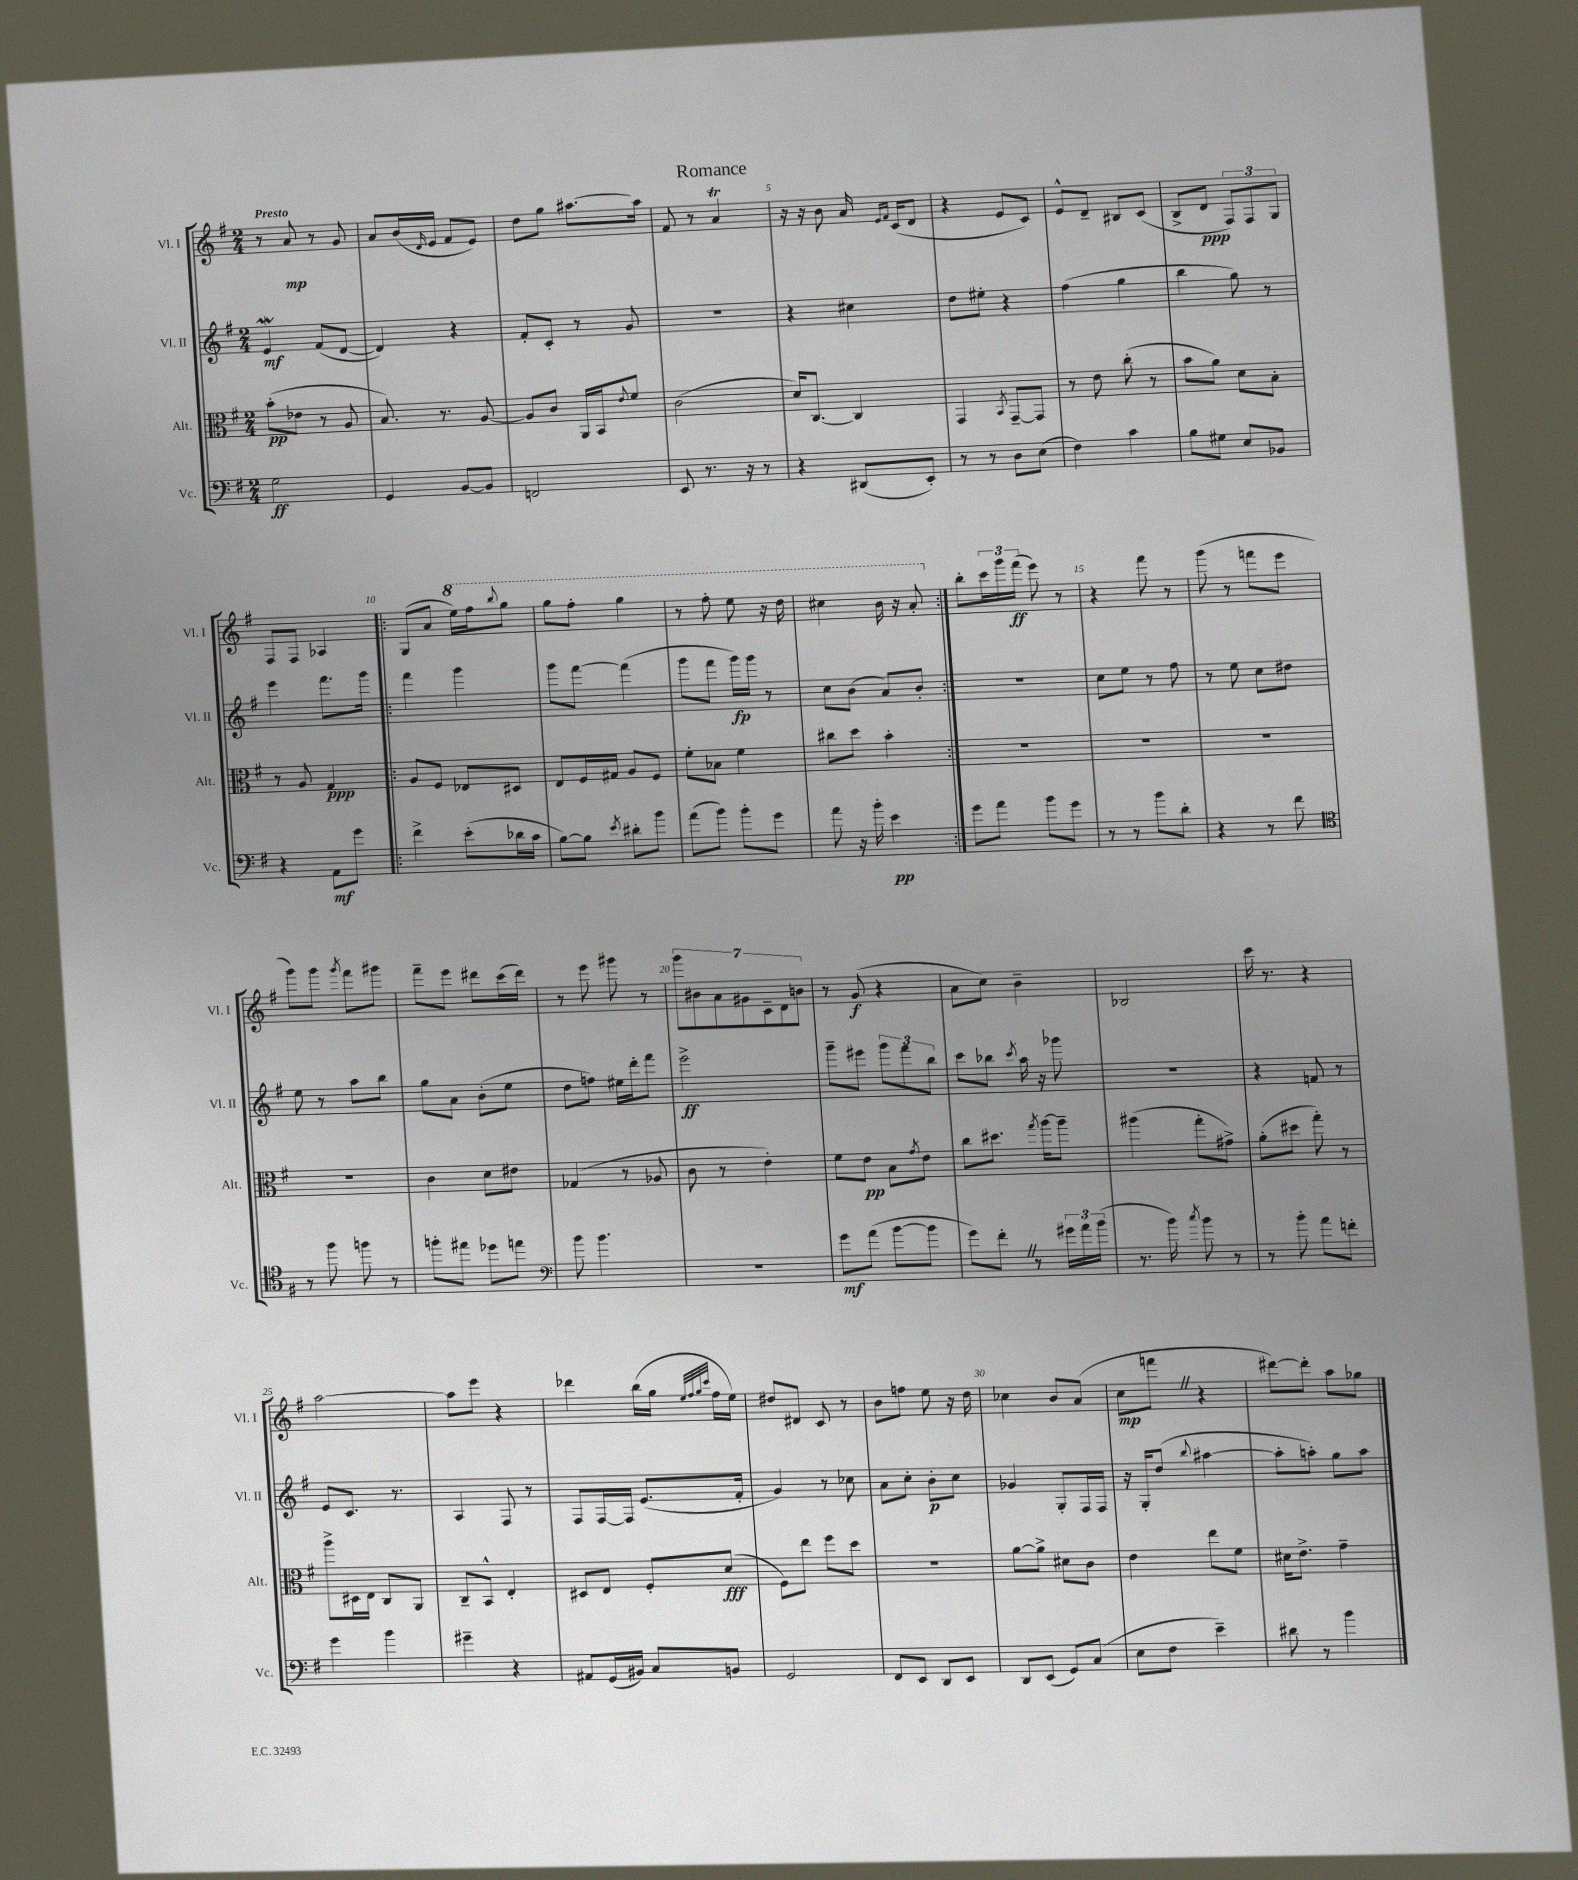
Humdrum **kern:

**kern	**kern	**kern	**kern
*staff4	*staff3	*staff2	*staff1
*clefF4	*clefC3	*clefG2	*clefG2
*k[f#]	*k[f#]	*k[f#]	*k[f#]
*M2/4	*M2/4	*M2/4	*M2/4
2G	(8b'	4e	8r
.	8e-	.	8a
.	8r	(8f#	8r
.	8A	[8d	8g
=	=	=	=
4GG	8.B)	4d])	8a
.	.	.	(16b
.	.	.	16qqd
.	8.r	.	16e
[8BB	.	4r	8f#
8BB]	[8A	.	8e)
=	=	=	=
2FF	8A]	8f#'	8dd
.	8c	8c'	8gg
.	16AA	8r	[8.aa#
.	16BB	.	.
.	8qqe	.	.
.	8f#	8g	.
.	.	.	16aa#]
=	=	=	=
8EE	(2c	2r	8f#
8.r	.	.	8r
.	.	.	4a
16r	.	.	.
8r	.	.	.
=	=	=	=
4r	16d)	4r	16r
.	[8.C	.	16r
.	.	.	8b
(8DD#	4C]	4cc#	16a
.	.	.	16qqe
.	.	.	16qqf#
.	.	.	(16c
8EE')	.	.	8d
=	=	=	=
8r	4GG	8dd	4r
8r	.	8ee#'	.
.	8qBB	.	.
8D	[8GG~	4r	8e
(8E	8GG]	.	8c)
=	=	=	=
4F#)	8r	(4ff#	8e^^
.	8e	.	8d~
4c	(8cc'	4gg	8B#
.	8r	.	(8c
=	=	=	=
8B	8b	4bb	8B^
8G#	8a)	.	8d
8E	8d	8gg)	12F#)
.	.	.	12F#
8BB-	8B'	8r	.
.	.	.	12G
=	=	=	=
4r	8r	4eee	8F#
.	8A	.	8F#
8AA	4G	8.fff#	4A-
8g	.	.	.
.	.	16ggg	.
=!|:	=!|:	=!|:	=!|:
4f#^	8A	4fff#	(8G
.	8F#	.	8a
(8e'	8E-	4ggg	16eee)
.	.	.	16fff#
.	.	.	8qqbbb
16d-	8D#	.	8ggg
16c	.	.	.
=	=	=	=
[8B)	8E	8ggg	8ggg
8B]	16F#	[8fff#	8fff#'
.	16G#	.	.
8qe	.	.	.
8d#'	8A	(4fff#]	4ggg
8b	8F#	.	.
=	=	=	=
(8a	8f#'	8ggg	8r
8b)	8B-	8fff#	8fff#'
8b'	4f#	16ggg)	8eee
.	.	16ggg	.
8g	.	8r	16r
.	.	.	16ddd
=	=	=	=
8a	8cc#	8cc	4ccc#
16r	8dd	(8b	.
16b'	.	.	.
4e	4b'	8a)	16bb
.	.	.	16r
.	.	8b'	8aa'
=:|!	=:|!	=:|!	=:|!
8g	2r	2r	8bb'
8a	.	.	24ccc
.	.	.	24ggg
.	.	.	(24fff#
8b	.	.	8eee)
8g	.	.	8r
=	=	=	=
8r	2r	8cc	4r
8r	.	8ee	.
8b	.	8r	8fff#
8d'	.	8ff#	8r
=	=	=	=
4r	2r	8r	(8ggg
.	.	8ee	8r
8r	.	8cc	8fff
8f#	.	8dd#	8eee
=	=	=	=
*clefC4	*	*	*
8r	2r	8ee	8ggg)
8ff#	.	8r	8ggg
.	.	.	8qggg
8ff	.	8aa	8fff#
8r	.	8bb	8ggg#
=	=	=	=
8ff'	4c	8gg	8fff#~
8ee#	.	8a	8eee
8dd-	8d	(8b'	8ddd#
8ee	8e#	8ee	(16ccc
.	.	.	16ddd#)
=	=	=	=
*clefF4	*	*	*
8b	(4G-	8dd	8r
4.b	.	8ff)	8eee
.	8r	16ee#	8ggg#
.	.	16ddd'	.
.	8A-	8fff#	8r
=	=	=	=
2r	8c	2eee^	14ggg
.	.	.	14b#
.	8r	.	.
.	.	.	14a
.	.	.	14g#
.	4e')	.	.
.	.	.	14c~
.	.	.	14d
.	.	.	14b
=	=	=	=
8g	8f#	8ggg~	8r
(8a	8e	8eee#	(8g
[8b	8B	12ggg	4r
.	.	12fff#	.
.	8qg	.	.
8b]	8e	.	.
.	.	12bb	.
=	=	=	=
8g)	8cc	8ccc	8a
8f#'	8.dd#	8bb-	8cc)
.	.	8qccc	.
8r	.	16aa	4b~
.	8qgg	.	.
.	[16aa	16r	.
24g#	8aa~]	8ggg-	.
24a	.	.	.
(24b	.	.	.
=	=	=	=
8.r	(4aa#	2r	2B-
16b)	.	.	.
8qcc	.	.	.
8b	8gg'	.	.
8r	8g#^)	.	.
=	=	=	=
8r	(8a'	4r	16ccc
.	.	.	8.r
8b'	8dd#	.	.
8a	8gg')	8f	4r
8f'	8r	8r	.
=	=	=	=
4g	8aa^	8e	[2aa
.	16D#	8.c	.
.	16E	.	.
4b	8C	.	.
.	.	8.r	.
.	8AA	.	.
=	=	=	=
4g#~	8C~	4A	8aa]
.	8BB^^	.	8eee
4r	4E'	8F#	4r
.	.	8r	.
=	=	=	=
8AA#	8D#	8F#	4ddd-
(16GG	8E	[16F#	.
16BB#)	.	16F#]	.
8C	8F#'	(8.e	(16bb
.	.	.	16gg
.	.	.	32qqee
.	.	.	32qqff#
.	.	.	32qqgg
.	.	.	32qqccc
8BB	(8d	.	16ff#
.	.	16f#'	16ee)
=	=	=	=
2GG	8F#)	4g)	8dd#
.	8ee	.	8d#
.	8ff#	8r	8c
.	8dd	8cc-	8r
=	=	=	=
8FF#	2r	8a	8b
8EE	.	8cc'	8ff
8DD	.	8b'	8ee
8EE	.	8cc	16r
.	.	.	16dd
=	=	=	=
8DD	[8a	4g-	4cc-
(8EE	8a^]	.	.
8GG)	8d#	8G'	8b
(8C	8c	16F#	(8a
.	.	16F#	.
=	=	=	=
8E	4e	16r	8cc
.	.	16G'	.
8F#	.	(8dd	8fff
.	.	8qqbb	.
4e~)	8ee	[4aa#	4r
.	8f#	.	.
=	=	=	=
8d#	16d#	8aa#']	[8ddd#)
.	8.e^	.	.
8r	.	8aa')	8ddd#']
4b	4g~	8gg	8aa
.	.	8aa	8gg-
==	==	==	==
*-	*-	*-	*-
